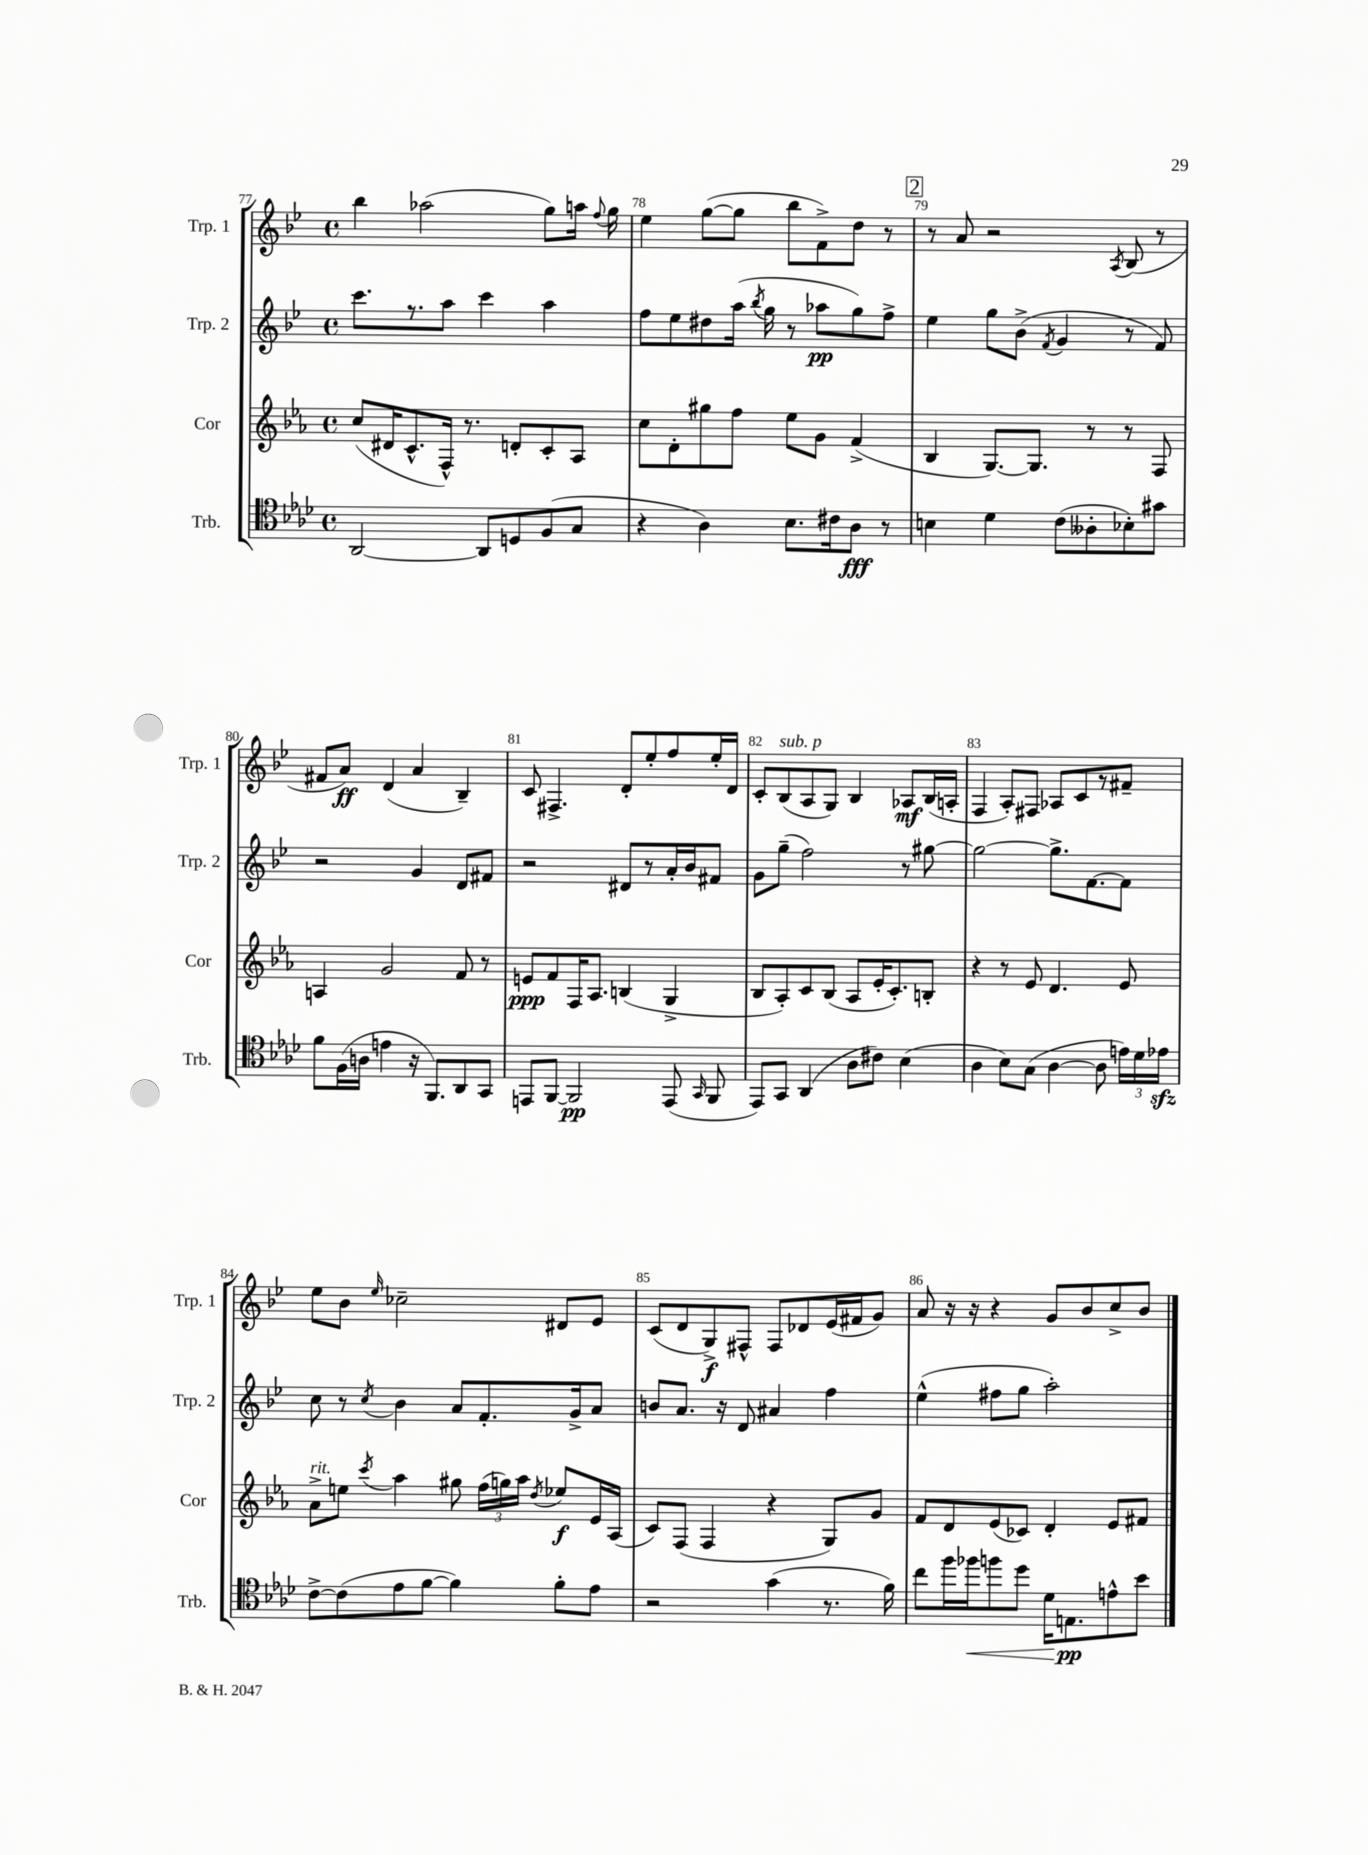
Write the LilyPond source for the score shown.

<<
\new StaffGroup <<
\new Staff = "s0" \with { instrumentName = "Trp. 1" shortInstrumentName = "Trp. 1" } {
    \clef treble \key bes \major \defaultTimeSignature \time 4/4
    \autoBeamOff bes''4 aes''2( g''8[) a''16] \appoggiatura { f''8 } g''16 |
    ees''4 g''8[~( g''8] bes''8[ f'8->) d''8] r8 |
    \mark \markup { \box "2" } r8 a'8 r2 \acciaccatura { a8 } bes8( r8 |
    fis'8[ a'8]\ff) d'4( a'4 bes4--) |
    c'8 fis4.-> d'8[-. ees''8-. f''8 ees''16-. d'16] |
    c'8[-. bes8^\markup { \italic "sub. p" }( a8 g8]) bes4 aes8[\mf bes16( a16]-. |
    f4 a8[-.) fis8] aes8[ c'8 r8 fis'8]-- |
    ees''8[ bes'8] \grace { ees''16 } ces''2-- dis'8[ ees'8] |
    c'8[( d'8 g8->\f) fis8]-^ fis8[ des'8 ees'16( fis'16 g'8]) |
    a'8 r16 r16 r4 g'8[ bes'8 c''8-> bes'8] \bar "|." |
}
\new Staff = "s1" \with { instrumentName = "Trp. 2" shortInstrumentName = "Trp. 2" } {
    \clef treble \key bes \major \defaultTimeSignature \time 4/4
    \autoBeamOff c'''8.[ r8. a''8] c'''4 a''4 |
    f''8[ ees''8 dis''8 a''16]( \acciaccatura { bes''8 } g''16 r8 aes''8[\pp g''8) f''8]-> |
    \mark \markup { \box "2" } ees''4 g''8[ bes'8]->( \acciaccatura { f'8 } g'4 r8 f'8) |
    r2 g'4 d'8[ fis'8] |
    r2 dis'8[ r8 a'16-. bes'16 fis'8] |
    g'8[ g''8]--( f''2) r8 gis''8~ |
    gis''2~ gis''8.[-> f'8.~ f'8] |
    c''8 r8 \acciaccatura { c''8 } bes'4 a'8[ f'8.-. g'16-> a'8] |
    b'8[ a'8.] r16 d'8 ais'4 f''4 |
    ees''4-^( fis''8[ g''8] a''2-.) \bar "|." |
}
\new Staff = "s2" \with { instrumentName = "Cor" shortInstrumentName = "Cor" } {
    \clef treble \key ees \major \defaultTimeSignature \time 4/4
    \autoBeamOff c''8[( dis'16 c'8.-^ f16]-^) r8. d'8[-. c'8-. aes8] |
    c''8[ d'8-. gis''8 f''8] ees''8[ g'8] f'4->( |
    \mark \markup { \box "2" } bes4 g8.[~) g8.] r8 r8 f8 |
    a4 g'2 f'8 r8 |
    e'8[\ppp f'8 f16 aes8.] b4( g4-> |
    bes8[ aes8-.) c'8 bes8]( aes8[ ees'16-. c'8.-.) b8]-. |
    r4 r8 ees'8 d'4. ees'8 |
    aes'8[->^\markup { \italic "rit." } e''8] \acciaccatura { c'''8 } aes''4 gis''8 \tuplet 3/2 { f''16[( g''16) aes''16] } \acciaccatura { d''8 } ees''8[\f ees'16 aes16]( |
    c'8[) f8]( f4 r4 g8[) g'8] |
    f'8[ d'8 ees'8( ces'8]) d'4-. ees'8[ fis'8] \bar "|." |
}
\new Staff = "s3" \with { instrumentName = "Trb." shortInstrumentName = "Trb." } {
    \clef tenor \key aes \major \defaultTimeSignature \time 4/4
    \autoBeamOff aes,2~ aes,8[ d8 f8( g8] |
    r4 aes4) bes8.[ cis'16 aes8]\fff r8 |
    \mark \markup { \box "2" } b4 des'4 c'8[( aeses8-. bes8-.) gis'8] |
    f'8[ f16( a16] e'4 r16 f,8.[) aes,8 g,8] |
    e,8[ f,8]~ f,2\pp e,8( \grace { g,16 } f,8 |
    ees,8[) g,8] aes,4( aes8[ cis'8]) bes4( |
    aes4 bes8[) g8]( aes4~ aes8 \tuplet 3/2 { e'16[) des'16 ees'16]\sfz } |
    c'8[~-> c'8( ees'8 f'8]~ f'4) f'8[-. ees'8] |
    r2 g'4( r8. f'16) |
    c''8[ f''16 fes''16\< f''8 des''8] des'16[\! e8.\pp e'8-^ bes'8] \bar "|." |
}
>>
>>
\layout { \context { \Score currentBarNumber = #77 \override BarNumber.break-visibility = ##(#f #t #t) barNumberVisibility = #all-bar-numbers-visible } }
